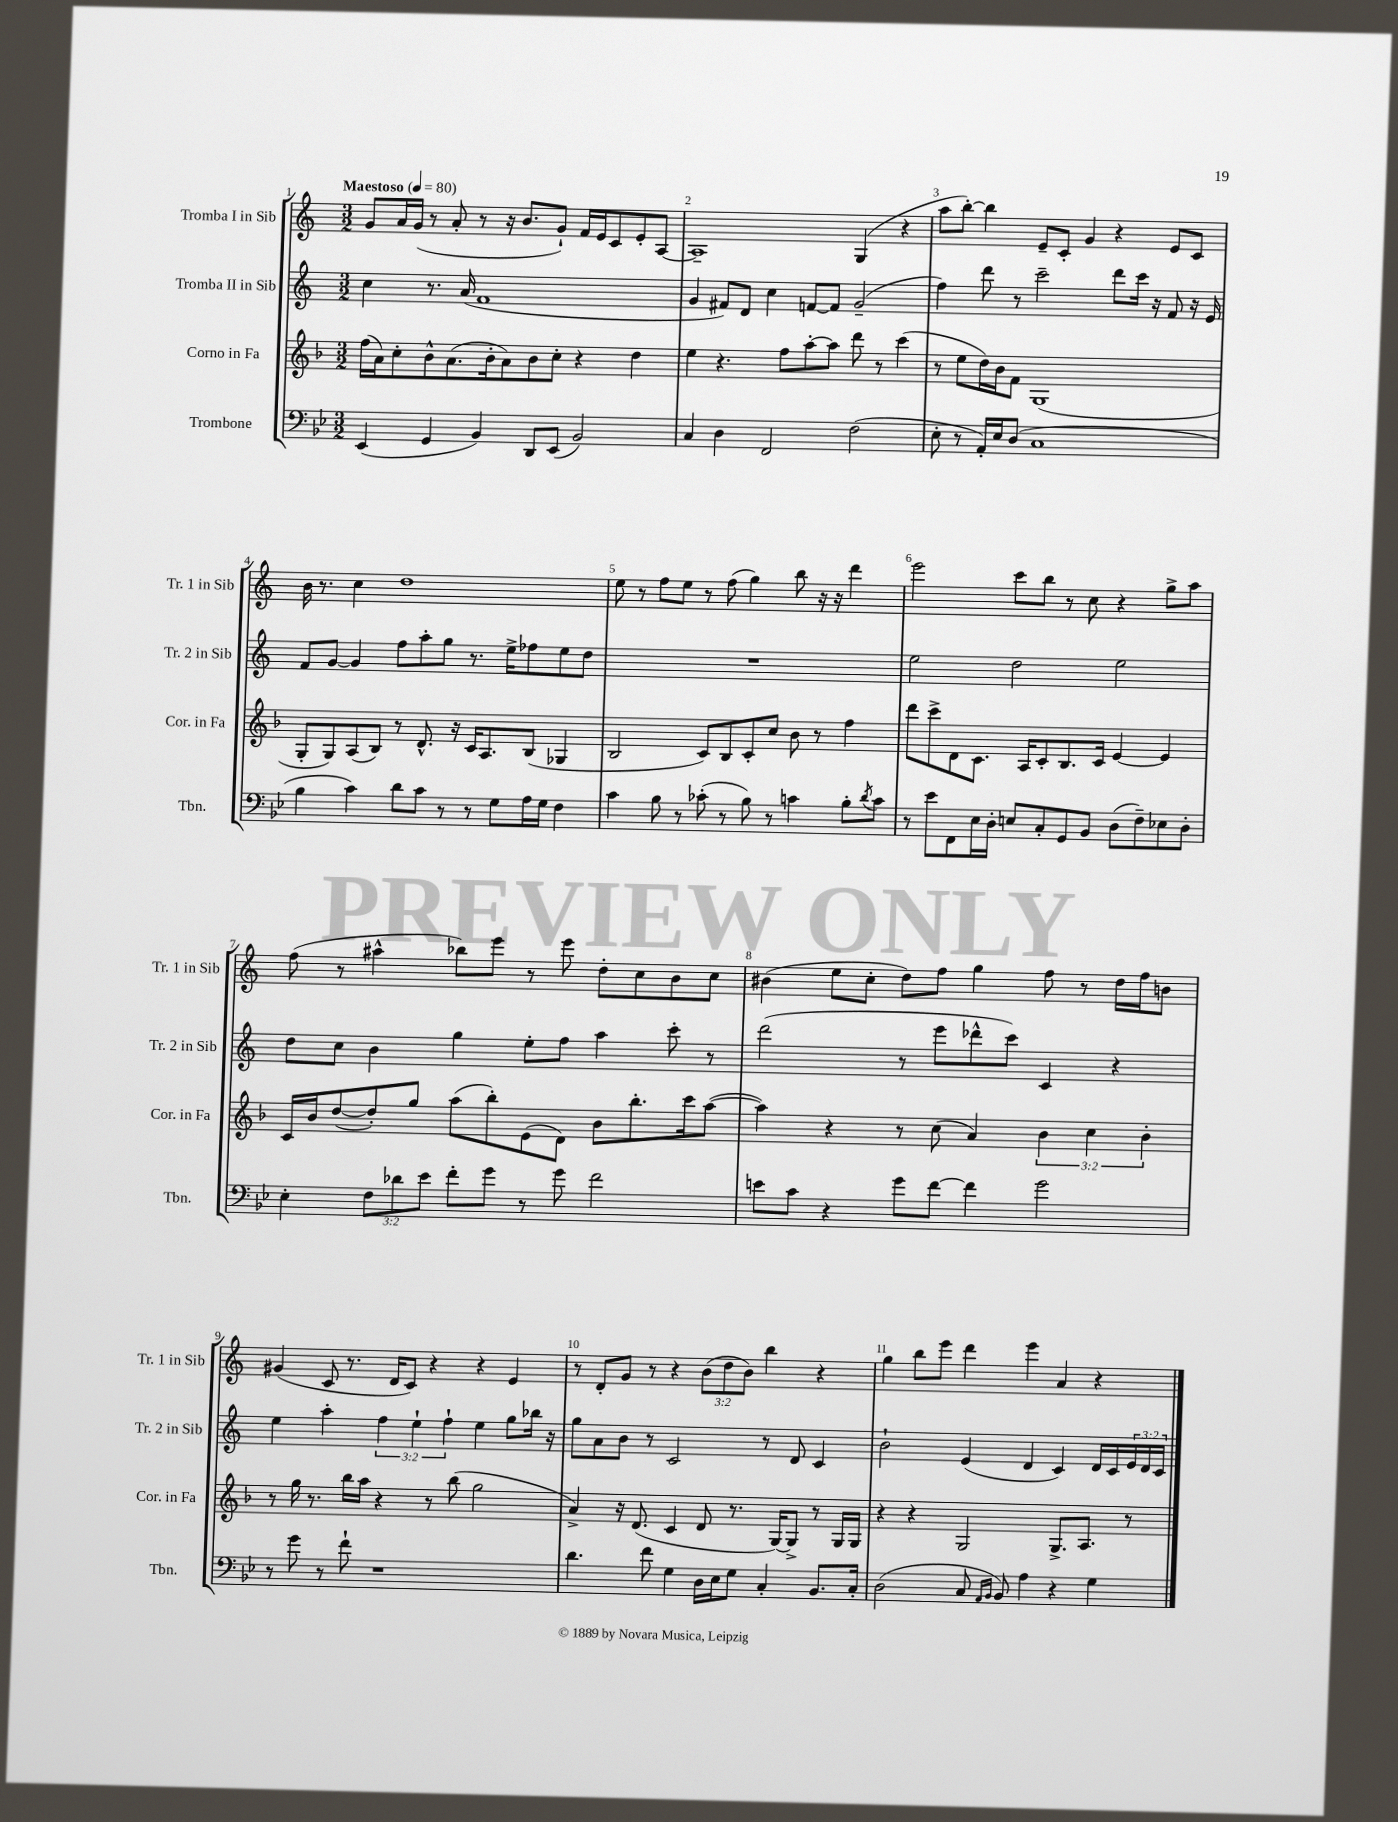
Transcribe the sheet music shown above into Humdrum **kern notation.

**kern	**kern	**kern	**kern
*staff4	*staff3	*staff2	*staff1
*clefF4	*clefG2	*clefG2	*clefG2
*k[b-e-]	*k[b-]	*k[]	*k[]
*M3/2	*M3/2	*M3/2	*M3/2
*MM80	*MM80	*MM80	*MM80
(4EE-	(16ff	4cc	8g
.	16a)	.	.
.	8cc'	.	16a
.	.	.	(16g
4GG	8b-^^	8.r	8r
.	(8.a	.	8a'
.	.	(16a	.
4BB-)	.	1f	8r
.	16b-'	.	.
.	8a)	.	16r
.	.	.	8.b
8DD	8b-	.	.
(8EE-	8cc'	.	8g`)
2BB-)	4r	.	16f
.	.	.	16e
.	.	.	8c
.	4dd	.	8e'
.	.	.	[8A
=	=	=	=
4C	4ee	4g	1A~]
4D	4.r	8f#)	.
.	.	8d	.
2FF	.	4cc	.
.	8ff	.	.
.	[8aa'	[8f	.
.	8aa]	8f]	.
(2F	8ddd	(2g~	(4G
.	8r	.	.
.	(4ccc	.	4r
=	=	=	=
8E-'	8r	4ff)	8aa
8r	8ee	.	[8bb')
16AA')	16dd)	8ddd	4bb]
16E-	16b-	.	.
(8D	8f	8r	.
1C	(1G	2ccc~	8e~
.	.	.	8c'
.	.	.	4g
.	.	8ddd	4r
.	.	16ccc	.
.	.	16r	.
.	.	8f	8e
.	.	16r	8c
.	.	16e	.
=	=	=	=
4B-	8G'	8f	16b
.	.	.	8.r
.	8G)	[8g	.
4c)	(8A	4g]	4cc
.	8B-)	.	.
8d	8r	8ff	1dd
8c	8.d^^	8aa'	.
8r	.	8gg	.
.	16r	.	.
8r	16c	8.r	.
.	8.A	.	.
8G	.	.	.
.	.	16ee^	.
16A	(8B-	8ff-	.
16G	.	.	.
4F	4G-	8ee	.
.	.	8dd	.
=	=	=	=
4c	2B-	1.r	8ee
.	.	.	8r
8B-	.	.	8ff
8r	.	.	8ee
(8c-'	8c)	.	8r
8r	8B-	.	(8ff
8B-)	8c'	.	4gg)
8r	8cc	.	.
4c	8b-	.	8bb
.	8r	.	16r
.	.	.	16r
8B-'	4ff	.	4ddd
8qd	.	.	.
8c	.	.	.
=	=	=	=
8r	8ddd	2ee	2eee
8e-	8ccc^	.	.
8FF	8d	.	.
16E-	8.c	.	.
16D'	.	.	.
8E	.	2dd	8ccc
.	16A	.	.
8C'	8c'	.	8bb
8GG	8.B-	.	8r
8BB-	.	.	8cc
.	16c	.	.
(8D	[4e	2ee	4r
8F~)	.	.	.
8E-	4e]	.	8gg^
8D'	.	.	8aa
=	=	=	=
4E-'	16c	8dd	(8ff
.	16b-	.	.
.	([8dd	8cc	8r
12F	8dd'])	4b	4aa#^^
12d-	.	.	.
.	8gg	.	.
12e-	.	.	.
8f'	(8aa	4gg	8bb-)
8g	8bb-')	.	8eee
8r	(8e	8ee'	8r
8g	8d)	8ff	8eee
2f	8b-	4aa	8dd'
.	8.bb-'	.	8cc
.	.	8ccc'	8b
.	16ccc	.	.
.	([8aa	8r	8cc
=	=	=	=
8e	4aa])	(2ddd	(4b#
8c	.	.	.
4r	4r	.	8ee
.	.	.	8cc'
8g	8r	8r	8dd)
[8f	(8cc	8eee	8ff
4f]	4a)	8ddd-^^	4gg
.	.	8ccc)	.
2g	6b-	4c	8ff
.	.	.	8r
.	6cc	.	.
.	.	4r	16dd
.	.	.	16ff
.	6b-'	.	.
.	.	.	8b
=	=	=	=
8r	8r	4ee	(4g#
8g	16gg	.	.
.	8.r	.	.
8r	.	4aa'	8c
8f`	16bb-	.	8.r
.	16aa	.	.
1r	4r	6ff	.
.	.	.	16d
.	.	.	8c)
.	.	6ee`	.
.	8r	.	4r
.	.	6ff`	.
.	(8bb-	.	.
.	2gg	4ee	4r
.	.	8gg	4e
.	.	16bb-	.
.	.	16r	.
=	=	=	=
4.d	4a^)	8gg	8r
.	.	8a	8d'
.	16r	8b	8g
.	(8.d	.	.
8f	.	8r	8r
4G	4c	2c	4r
16D	8d	.	(12b
16E-	.	.	.
.	.	.	12dd
8G	8.r	.	.
.	.	.	12b)
4C'	.	8r	4bb
.	[16G)	.	.
.	8G^]	8d	.
8.BB-	8r	4c	4r
.	16G	.	.
16C'	16G	.	.
=	=	=	=
(2D	4r	2b`	4gg
.	4r	.	8bb
.	.	.	8eee
8C	2G	(4e	4ddd
16qqAA	.	.	.
16qqBB-	.	.	.
8BB-)	.	.	.
4A	.	4d	4eee
4r	8.G^	4c)	4a
.	8.A	.	.
4G	.	16d	4r
.	.	16c	.
.	8r	24e	.
.	.	24d	.
.	.	24c	.
==	==	==	==
*-	*-	*-	*-
